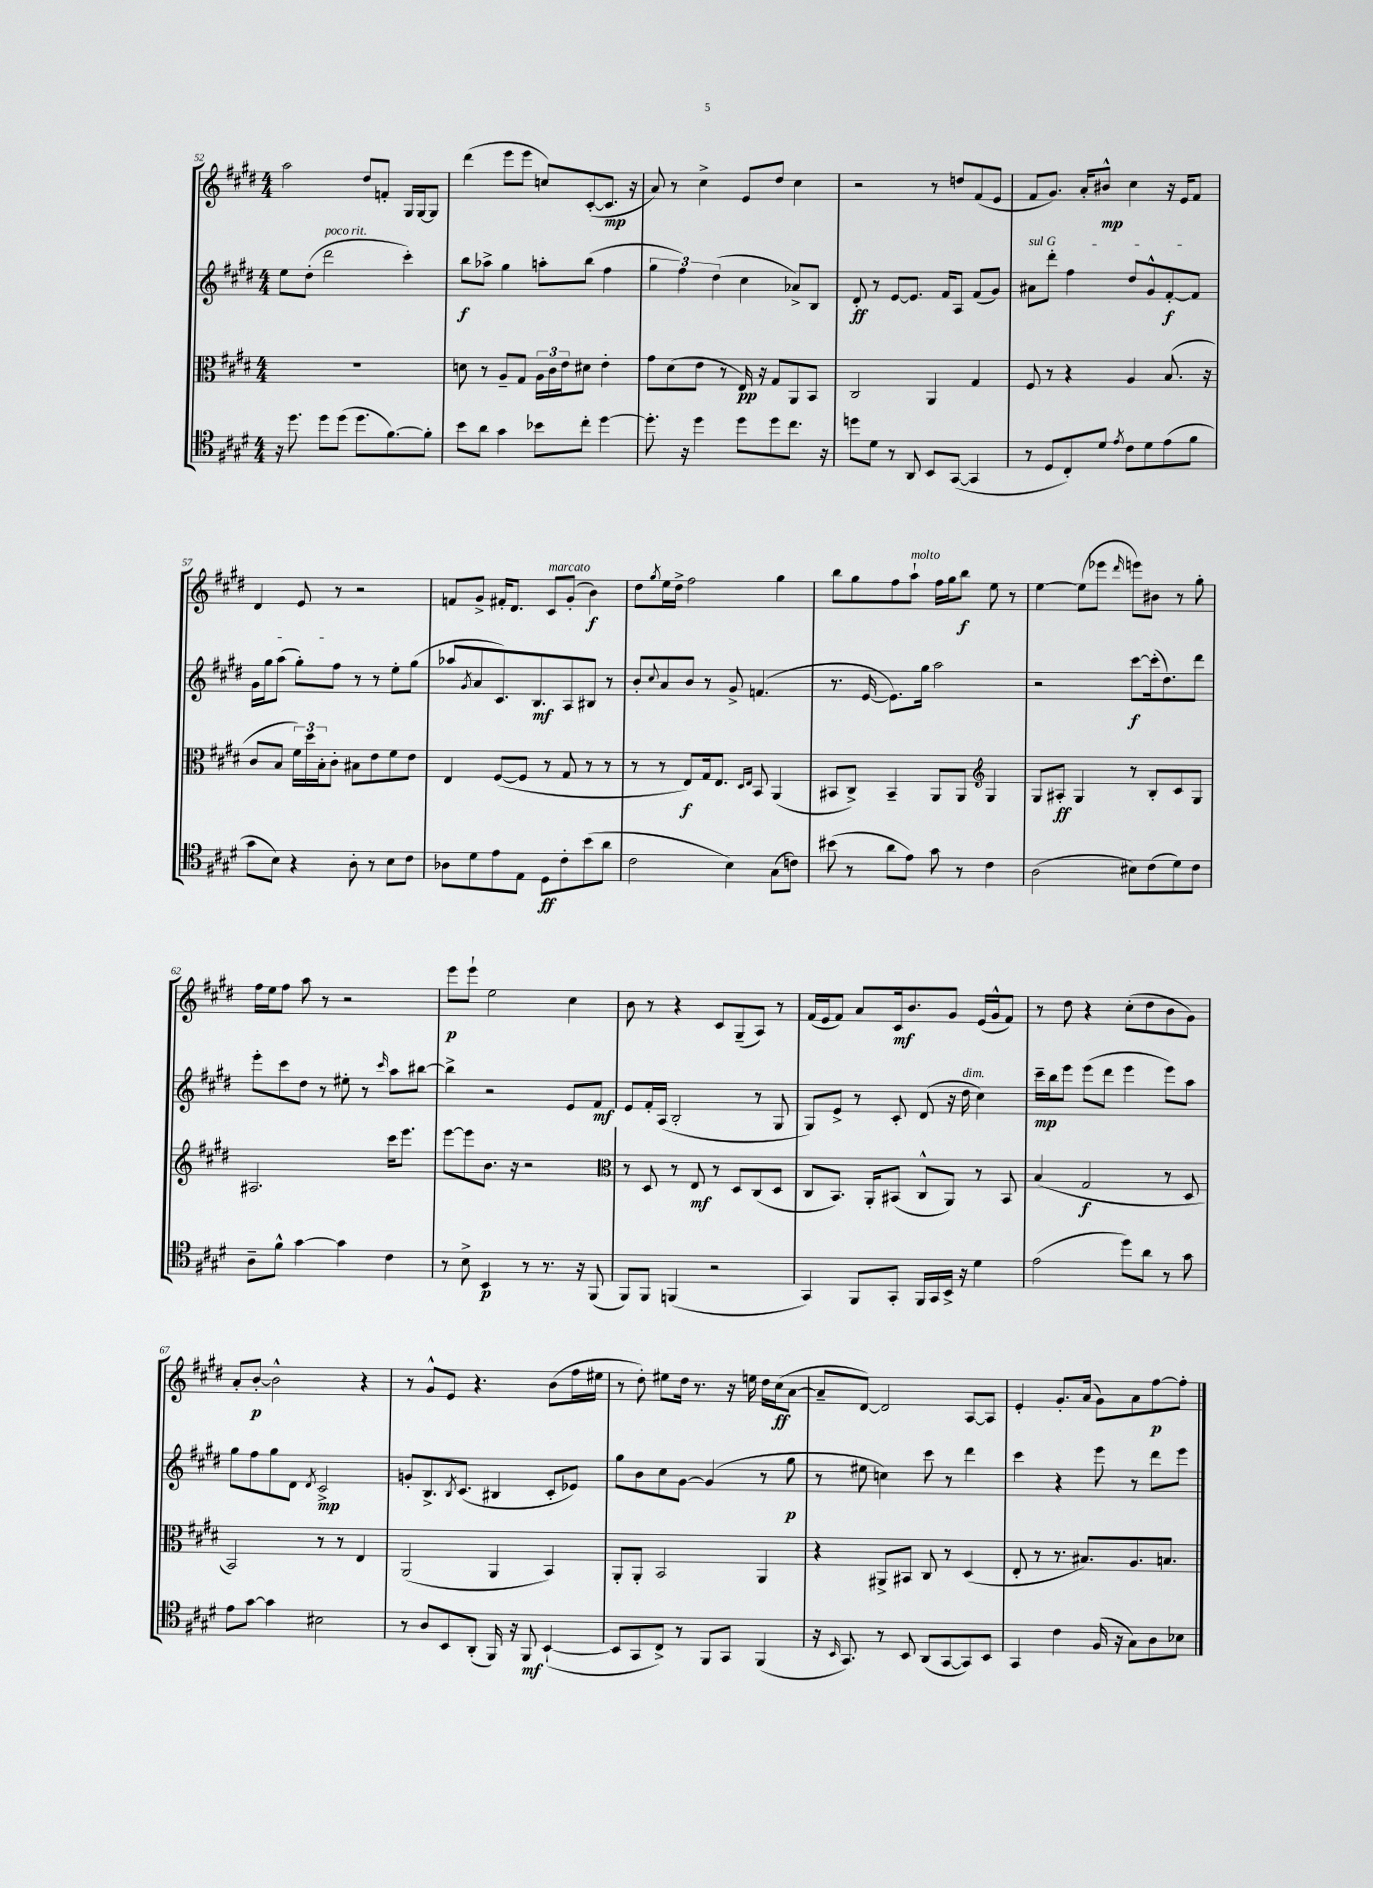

**kern	**dynam	**kern	**dynam	**kern	**dynam	**kern	**dynam
*part4	*part4	*part3	*part3	*part2	*part2	*part1	*part1
*staff4	*staff4	*staff3	*staff3	*staff2	*staff2	*staff1	*staff1
*clefC4	*	*clefC3	*	*clefG2	*	*clefG2	*
*k[f#c#g#d#]	*	*k[f#c#g#d#]	*	*k[f#c#g#d#]	*	*k[f#c#g#d#]	*
*M4/4	*	*M4/4	*	*M4/4	*	*M4/4	*
=52	=52	=52	=52	=52	=52	=52	=52
16r	.	1r	.	8ee\L	.	2aa\	.
8.dd#\	.	.	.	.	.	.	.
.	.	.	.	(8dd#'\J	.	.	.
!	!	!	!	!LO:TX:a:i:t=poco rit.	!	!	!
8dd#\L	.	.	.	2ddd#\	.	.	.
(8dd#\J	.	.	.	.	.	.	.
8.dd#\L	.	.	.	.	.	8dd#/L	.
.	.	.	.	.	.	8fn'/J	.
[8.f#\)	.	.	.	.	.	.	.
.	.	.	.	4ccc#'\)	.	16G#/LL	.
.	.	.	.	.	.	[16G#/J	.
8f#'\J]	.	.	.	.	.	8G#/J]	.
=53	=53	=53	=53	=53	=53	=53	=53
8b\L	.	8dn\	.	8bb\L	f	(4ddd#\	.
8a\J	.	8r	.	8aa-X^\J	.	.	.
4g#\	.	8A~/L	.	4gg#\	.	8eee\L	.
.	.	8G#/J	.	.	.	8eee\J	.
8b-X\L	.	24A\LL	.	8aan'\L	.	8ccn/L)	.
.	.	24c#\	.	.	.	.	.
.	.	24e\J	.	.	.	.	.
8cc#'\J	.	8d#X\J	.	(8bb\J	.	([8c#'/	.
[4dd#\	.	4e'\	.	4ff#\	.	8.c#/J]	mp
.	.	.	.	.	.	16r	.
=54	=54	=54	=54	=54	=54	=54	=54
8.dd#'\]	.	8g#\L	.	6gg#\	.	8a/)	.
.	.	(8d#\	.	.	.	8r	.
.	.	.	.	6ff#\)	.	.	.
16r	.	.	.	.	.	.	.
4dd#\	.	8e\J	.	.	.	4cc#^\	.
.	.	.	.	(6dd#\	.	.	.
.	.	8r	.	.	.	.	.
8dd#\L	.	16E/)	pp	4cc#\	.	8e/L	.
.	.	16r	.	.	.	.	.
8dd#\	.	8G#/L	.	.	.	8dd#/J	.
8.cc#\J	.	8AA/	.	8a-X^/L)	.	4cc#\	.
.	.	8BB/J	.	8B/J	.	.	.
16r	.	.	.	.	.	.	.
=55	=55	=55	=55	=55	=55	=55	=55
8ddn\L	.	2C#/	.	8d#'/	ff	2r	.
8d#\J	.	.	.	8r	.	.	.
8r	.	.	.	[8e/L	.	.	.
8AA/	.	.	.	8.e/J]	.	.	.
8BB/L	.	4AA/	.	.	.	8r	.
.	.	.	.	16f#/KL	.	.	.
([8GG#/J	.	.	.	8A/J	.	8ddn/L	.
4GG#/]	.	4G#/	.	(8f#/L	.	(8f#/	.
.	.	.	.	8g#/J)	.	8e/J	.
=56	=56	=56	=56	=56	=56	=56	=56
!	!	!	!	!LO:TX:a:i:t=sul G	!	!	!
8r	.	8F#/	.	8a#X\L	.	8f#/L	.
8D#/L	.	8r	.	8ddd#'\J	.	8.g#/J)	.
8C#'/)	.	4r	.	4ff#\	.	.	.
.	.	.	.	.	.	16a'/KL	.
8d#/J	.	.	.	.	.	8b#X^^/J	mp
8qe/	.	.	.	.	.	.	.
8c#\L	.	4A/	.	8dd#/L	.	4cc#\	.
8d#\	.	.	.	8g#^^/	.	.	.
(8e\	.	(8.B/	.	[8f#'/	f	16r	.
.	.	.	.	.	.	16e/KL	.
8f#\J	.	.	.	8f#/J]	.	8f#/J	.
.	.	16r	.	.	.	.	.
!!LO:LB:g=z
=57	=57	=57	=57	=57	=57	=57	=57
8g#\L	.	8c#/L	.	16g#\LL	.	4d#/	.
.	.	.	.	16gg#\J	.	.	.
8B\J)	.	8B/J	.	(8aa\J	.	.	.
4r	.	24f#\LL)	.	8gg#'\L)	.	8e/	.
.	.	24dd#\	.	.	.	.	.
.	.	24B'\J	.	.	.	.	.
.	.	8c#'\J	.	8ff#\J	.	8r	.
8A'\	.	8B#X\L	.	8r	.	2r	.
8r	.	8e\	.	8r	.	.	.
8B\L	.	8f#\	.	8ee'\L	.	.	.
8c#\J	.	8e\J	.	(8gg#\J	.	.	.
=58	=58	=58	=58	=58	=58	=58	=58
8A-X\L	.	4E/	.	8aa-X/L	.	8fn/L	.
.	.	.	.	8qg#/	.	.	.
8d#\	.	.	.	8a/	.	8g#^/J	.
8e\	.	([8F#/L	.	8.c#/)	.	16f#X'/KL	.
.	.	.	.	.	.	8.d#/J	.
8E\J	.	8F#/J]	.	.	.	.	.
.	.	.	.	8.B/	mf	.	.
!	!	!	!	!	!	!LO:TX:a:i:t=marcato	!
8D#\L	ff	8r	.	.	.	8c#/L	.
8c#'\	.	8G#/	.	8A/	.	(8g#'/J	.
(8b\	.	8r	.	8B#X/J	.	4b\)	f
8a\J	.	8r	.	8r	.	.	.
=59	=59	=59	=59	=59	=59	=59	=59
2c#\	.	8r	.	8b'/L	.	8dd#\L	.
.	.	.	.	8qqcc#/	.	8qgg#/	.
.	.	8r	.	8a/	.	16ee\L	.
.	.	.	.	.	.	16dd#^\JJ	.
.	.	8E/L)	f	8b/J	.	2ff#\	.
.	.	16G#/k	.	8r	.	.	.
.	.	8.E/J	.	.	.	.	.
4B\)	.	.	.	8g#^/	.	.	.
.	.	16qqD#/LL	.	.	.	.	.
.	.	16qqE/JJ	.	.	.	.	.
.	.	8BB/	.	(4.fn/	.	.	.
(8G#\L	.	(4AA/	.	.	.	4gg#\	.
8cn\J)	.	.	.	.	.	.	.
=60	=60	=60	=60	=60	=60	=60	=60
(8b#X\	.	8BB#X/L	.	8.r	.	8bb\L	.
8r	.	8C#^/J)	.	.	.	8gg#\	.
.	.	.	.	[16e/	.	.	.
8a\L	.	4BB#~/	.	8.e\L])	.	8ff#\	.
!	!	!	!	!	!	!LO:TX:a:i:t=molto	!
8e\J)	.	.	.	.	.	8aa`\J	.
.	.	.	.	16gg#\Jk	.	.	.
8g#\	.	8AA/L	.	2aa\	.	16ff#\LL	.
.	.	.	.	.	.	16gg#\J	.
8r	.	8AA/J	.	.	.	8bb\J	f
*	*	*clefG2	*	*	*	*	*
4c#\	.	4G#/	.	.	.	8ee\	.
.	.	.	.	.	.	8r	.
=61	=61	=61	=61	=61	=61	=61	=61
(2A\	.	8G#/L	.	2r	.	[4ee\	.
.	.	8A#X'/J	ff	.	.	.	.
.	.	4G#/	.	.	.	(8ee\L]	.
.	.	.	.	.	.	8eee-X\J	.
.	.	.	.	.	.	16qqddd#/	.
8B#X\L)	.	8r	.	[8ccc#\L	f	8eeen\L)	.
(8c#\	.	8B'/L	.	(16ccc#'\k]	.	8b#X\J	.
.	.	.	.	8.dd#\)	.	.	.
8d#\)	.	8c#/	.	.	.	8r	.
8c#\J	.	8G#/J	.	8ddd#\J	.	8gg#'\	.
!!LO:LB:g=z
=62	=62	=62	=62	=62	=62	=62	=62
8A~\L	.	2.A#X/	.	8eee'\L	.	16ff#\LL	.
.	.	.	.	.	.	16ee\J	.
8f#^^\J	.	.	.	8ccc#\	.	8ff#\J	.
[4g#\	.	.	.	8dd#\J	.	8aa\	.
.	.	.	.	8r	.	8r	.
4g#\]	.	.	.	8ee#X'\	.	2r	.
.	.	.	.	8r	.	.	.
.	.	.	.	16qqccc#/	.	.	.
4c#\	.	16ccc#\KL	.	8aa\L	.	.	.
.	.	8.eee\J	.	.	.	.	.
.	.	.	.	[8bb#X\J	.	.	.
=63	=63	=63	=63	=63	=63	=63	=63
8r	.	[8eee\L	.	4bb#^\]	.	8eee\L	p
8B^\	.	8eee\]	.	.	.	8eee`\J	.
4BB/	p	8.b\J	.	2r	.	2ee\	.
.	.	16r	.	.	.	.	.
8r	.	2r	.	.	.	.	.
8.r	.	.	.	.	.	.	.
.	.	.	.	8e/L	.	4cc#\	.
16r	.	.	.	.	.	.	.
(8FF#/	.	.	.	8f#/J	mf	.	.
=64	=64	=64	=64	=64	=64	=64	=64
*	*	*clefC3	*	*	*	*	*
8FF#/L)	.	8r	.	8e/L	.	8b\	.
8FF#/J	.	8D#/	.	16f#'/L	.	8r	.
.	.	.	.	(16A/JJ	.	.	.
(4FFn/	.	8r	.	2B'/	.	4r	.
.	.	8E/	mf	.	.	.	.
2r	.	8r	.	.	.	8c#/L	.
.	.	8D#/L	.	.	.	(8G#~/	.
.	.	(8C#/	.	8r	.	8A/J)	.
.	.	8D#/J	.	8G#/	.	8r	.
=65	=65	=65	=65	=65	=65	=65	=65
4GG#/)	.	8C#/L	.	8G#/L)	.	(16f#/LL	.
.	.	.	.	.	.	16e/J	.
.	.	8.BB/J)	.	8e^/J	.	8f#/J)	.
8FF#/L	.	.	.	8r	.	8a/L	.
.	.	16AA'/KL	.	.	.	.	.
8GG#'/J	.	(8BB#X/J	.	8c#'/	.	16c#/k	mf
.	.	.	.	.	.	8.b/	.
16FF#/LL	.	8C#^^/L	.	(8d#/	.	.	.
16GG#/	.	.	.	.	.	.	.
16BB^/JJ	.	8AA/J)	.	16r	.	8g#/J	.
!	!	!	!	!LO:TX:a:i:t=dim.	!	!	!
16r	.	.	.	16dd#\	.	.	.
4d#\	.	8r	.	4cc#\)	.	(16e/LL	.
.	.	.	.	.	.	16g#^^/J	.
.	.	8BB#/	.	.	.	8f#/J)	.
=66	=66	=66	=66	=66	=66	=66	=66
(2e\	.	(4B/	.	16ccc#~\LL	mp	8r	.
.	.	.	.	16bb\J	.	.	.
.	.	.	.	8eee\J	.	8dd#\	.
.	.	2G#/	f	(8eee\L	.	4r	.
.	.	.	.	8ddd#\J	.	.	.
8dd#\L)	.	.	.	4eee\	.	(8cc#'\L	.
8a\J	.	.	.	.	.	8dd#\	.
8r	.	8r	.	8eee\L)	.	8b\	.
8g#\	.	8D#/	.	8aa\J	.	8g#\J)	.
!!LO:LB:g=z
=67	=67	=67	=67	=67	=67	=67	=67
8e\L	.	2BB/)	.	8gg#\L	.	8a'/L	.
[8g#\J	.	.	.	8ff#\	.	[8b'/J	p
4g#\]	.	.	.	8gg#\	.	2b^^\]	.
.	.	.	.	8d#\J	.	.	.
.	.	.	.	8qd#/	.	.	.
2B#X\	.	8r	.	2c#^/	mp	.	.
.	.	8r	.	.	.	.	.
.	.	4E/	.	.	.	4r	.
=68	=68	=68	=68	=68	=68	=68	=68
8r	.	(2AA/	.	8gn'/L	.	8r	.
8A/L	.	.	.	8.B^/	.	8g#^^/L	.
8BB/	.	.	.	.	.	8e/J	.
.	.	.	.	8qB/	.	.	.
.	.	.	.	(8.c#/J	.	.	.
(8AA'/J	.	.	.	.	.	4.r	.
16FF#/)	.	4AA/	.	4B#X/	.	.	.
16r	.	.	.	.	.	.	.
8FF#/	mf	.	.	.	.	.	.
([4BB`/	.	4BB/)	.	8c#'/L	.	(8b\L	.
.	.	.	.	8e-X/J)	.	16ff#\L	.
.	.	.	.	.	.	16ee#X\JJ	.
=69	=69	=69	=69	=69	=69	=69	=69
8BB/L]	.	8AA'/L	.	8gg#\L	.	8r	.
8GG#/	.	8AA'/J	.	8b\	.	8dd#'\)	.
8C#^/J)	.	2BB/	.	8cc#\	.	8ee#X\L	.
8r	.	.	.	[8g#\J	.	16dd#\Jk	.
.	.	.	.	.	.	8.r	.
8FF#/L	.	.	.	(4g#/]	.	.	.
8GG#/J	.	.	.	.	.	16r	.
.	.	.	.	.	.	16een\	.
(4FF#/	.	4AA/	.	8r	.	16dd#\LL	.
.	.	.	.	.	.	(16cc#\J	ff
.	.	.	.	8gg#\	p	[8a\J	.
=70	=70	=70	=70	=70	=70	=70	=70
16r	.	4r	.	8r	.	8a~/L]	.
16qqBB/	.	.	.	.	.	.	.
8.GG#/)	.	.	.	.	.	.	.
.	.	.	.	8ee#X\	.	[8d#/J)	.
8r	.	8AA#X^/L	.	4ccn\)	.	2d#/]	.
8BB/	.	8BB#X/J	.	.	.	.	.
(8AA/L	.	8C#/	.	8ccc#\	.	.	.
[8GG#/	.	8r	.	8r	.	.	.
8GG#/])	.	(4D#/	.	4ddd#\	.	[8A/L	.
8BB/J	.	.	.	.	.	8A/J]	.
=71	=71	=71	=71	=71	=71	=71	=71
4GG#/	.	8E'/	.	4ccc#\	.	4e'/	.
.	.	8r	.	.	.	.	.
4c#\	.	8.r	.	4r	.	8.g#'/L	.
.	.	8.B#X/L)	.	.	.	(16a/Jk	.
(16F#/	.	.	.	8eee\	.	8g#\L)	.
16r	.	.	.	.	.	.	.
8G#\L)	.	8.A/	.	8r	.	8a\	.
8A\	.	.	.	8ddd#\L	.	[8ff#\	p
.	.	8.Bn/J	.	.	.	.	.
8B-X\J	.	.	.	8eee\J	.	8ff#'\J]	.
==	==	==	==	==	==	==	==
*-	*-	*-	*-	*-	*-	*-	*-
